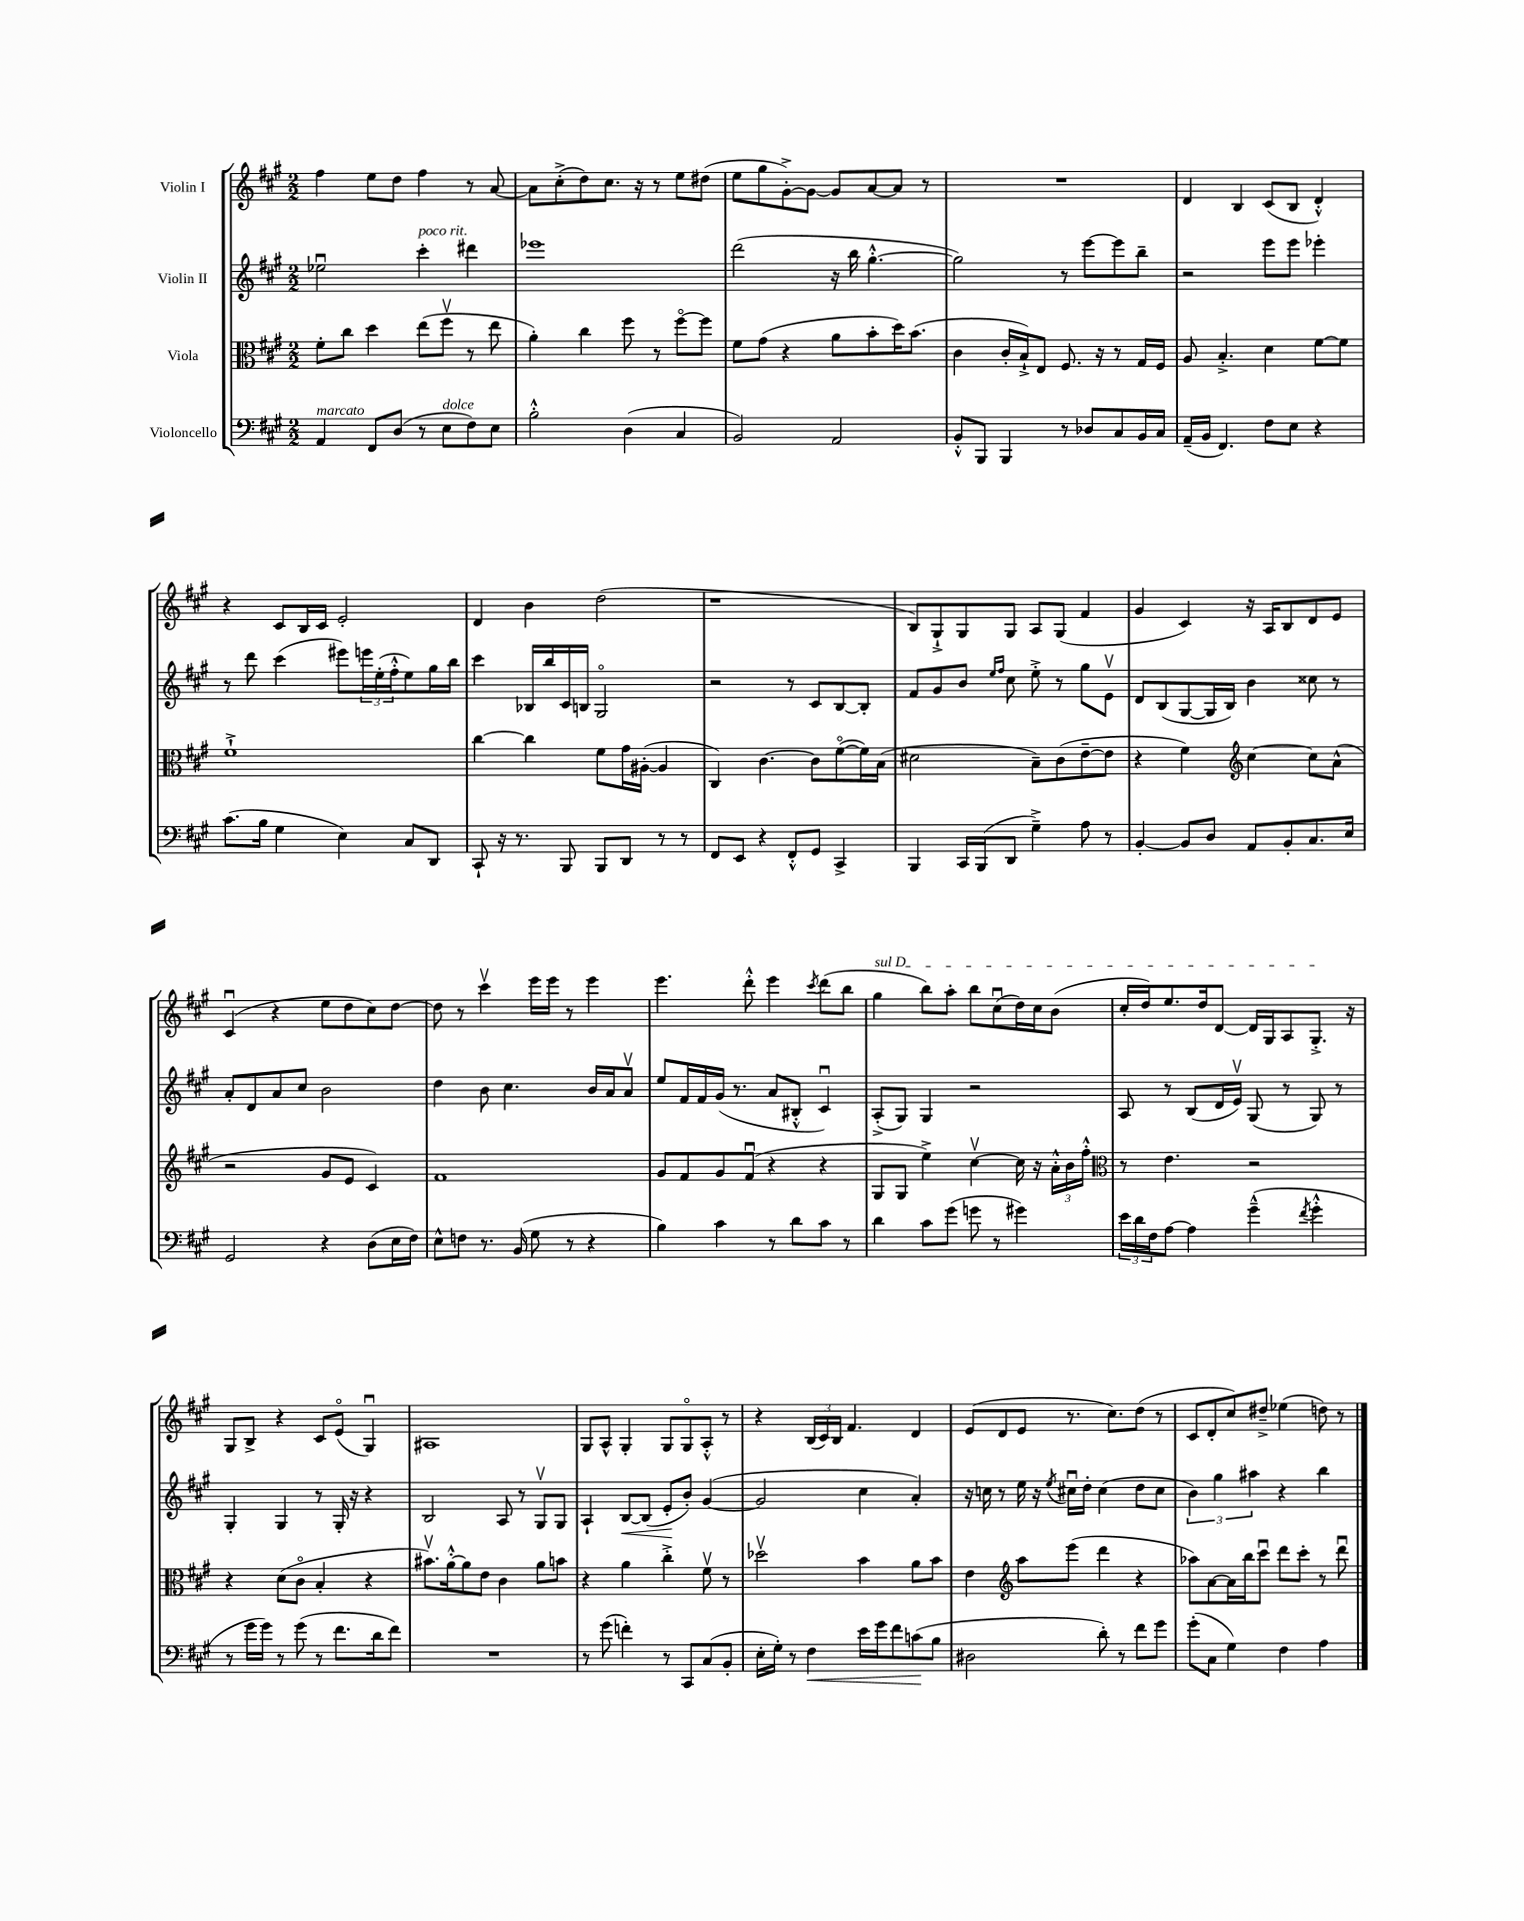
<<
\new StaffGroup <<
\new Staff = "s0" \with { instrumentName = "Violin I" } {
    \clef treble \key a \major \numericTimeSignature \time 2/2
    fis''4 e''8 d''8 fis''4 r8 a'8~ |
    a'8 cis''8-.->( d''8) cis''8. r16 r8 e''8 dis''8( |
    e''8 gis''8 gis'8~-.->) gis'8~ gis'8 a'8~ a'8 r8 |
    R1 |
    d'4 b4 cis'8( b8 d'4-.-^) |
    r4 cis'8 b16 cis'16 e'2-. |
    d'4 b'4 d''2( |
    r1 |
    b8) gis8-!-> gis8 gis8 a8 gis8( fis'4 |
    gis'4 cis'4) r16 a16 b8 d'8 e'8 |
    cis'4\downbow( r4 e''8 d''8 cis''8) d''8~ |
    d''8 r8 cis'''4\upbow e'''16 e'''16 r8 e'''4 |
    e'''4. d'''8-.-^ e'''4 \acciaccatura { cis'''8 } d'''8( b''8 |
    \once \override TextSpanner.bound-details.left.text = \markup { \italic "sul D" } gis''4\startTextSpan b''8) a''8-. b''8 cis''8\downbow( d''16) cis''16 b'8( |
    cis''16-. d''16) e''8. d''16 d'8~ d'16 gis16 a8 gis8.-.->\stopTextSpan r16 |
    gis8 b8-> r4 cis'8 e'8\flageolet( gis4\downbow) |
    ais1 |
    gis8 a8-^ gis4-. gis8 gis8\flageolet a8-.-^ r8 |
    r4 \tuplet 3/2 { b16( cis'16) b16 } fis'4. d'4 |
    e'8( d'8 e'8 r8. cis''8.) d''8( r8 |
    cis'8 d'8-. cis''8) dis''8---> ees''4( d''8) r8 \bar "|." |
}
\new Staff = "s1" \with { instrumentName = "Violin II" } {
    \clef treble \key a \major \numericTimeSignature \time 2/2
    ees''2\downbow cis'''4-.^\markup { \italic "poco rit." } dis'''4 |
    ees'''1 |
    d'''2( r16 b''16 gis''4.~-.-^ |
    gis''2) r8 e'''8~ e'''8 b''8-- |
    r2 e'''8 e'''8 ees'''4-. |
    r8 d'''8 cis'''4( eis'''8) \tuplet 3/2 { e'''16 e''16-.( fis''16-.-^ } e''8) gis''16 b''16 |
    cis'''4 bes16 b''16 cis'16 b16 gis2\flageolet |
    r2 r8 cis'8 b8~ b8-. |
    fis'8 gis'8 b'8 \grace { e''16 fis''16 } cis''8 e''8-.-> r8 gis''8 e'8\upbow |
    d'8 b8( gis8~ gis16 b16) b'4 cisis''8 r8 |
    a'8-. d'8 a'8 cis''8 b'2 |
    d''4 b'8 cis''4. b'16 a'16 a'8\upbow |
    e''8 fis'16 fis'16 gis'16( r8. a'8 bis8-.-^ cis'4\downbow) |
    a8-.->( gis8) gis4 r2 |
    a8 r8 b8( d'16 e'16\upbow) gis8( r8 gis8) r8 |
    gis4-. gis4 r8 gis16-. r16 r4 |
    b2 a8 r8 gis8\upbow gis8 |
    a4-! b8~\< b8( e'8-.\! b'8-.) gis'4~( |
    gis'2 cis''4 a'4-.) |
    r16 c''16 r8 e''16 r16 \acciaccatura { e''8 } cis''16\downbow d''16-. cis''4( d''8 cis''8 |
    \tuplet 3/2 { b'4) gis''4 ais''4 } r4 b''4 \bar "|." |
}
\new Staff = "s2" \with { instrumentName = "Viola" } {
    \clef alto \key a \major \numericTimeSignature \time 2/2
    fis'8-. cis''8 d''4 e''8( fis''8\upbow r8 e''8 |
    a'4-.) cis''4 fis''8 r8 fis''8~\flageolet fis''8 |
    fis'8 gis'8( r4 a'8 b'8-. d''16) b'8.( |
    cis'4 cis'16-. b16-!->) e8 fis8. r16 r8 gis16 fis16 |
    a8 b4.-.-> d'4 fis'8~ fis'8 |
    fis'1-!-> |
    cis''4~ cis''4 fis'8 gis'16 ais16~-.( ais4 |
    cis4) cis'4.~ cis'8 fis'8~\flageolet( fis'16) b16( |
    dis'2 b8--) cis'8( e'8~-- e'8 |
    r4 fis'4) \clef treble cis''4~ cis''8 a'8-^( |
    r2 gis'8 e'8 cis'4) |
    fis'1 |
    gis'8 fis'8 gis'8 fis'8\downbow( r4 r4 |
    gis8 gis8 e''4->) cis''4~\upbow cis''16 r16 \tuplet 3/2 { a'16-.-^ b'16 fis''16-.-^ } |
    \clef alto r8 e'4. r2 |
    r4 d'8( cis'8\flageolet b4-. r4 |
    bis'8.\upbow) a'16~-.-^ a'8 e'8 cis'4 a'8 b'8 |
    r4 a'4 cis''4-.-> fis'8\upbow r8 |
    des''2\upbow b'4 a'8 b'8 |
    e'4 \clef treble a''8 e'''8( d'''4 r4 |
    aes''8) a'8~ a'16 b''16 cis'''8\downbow d'''8 cis'''8-. r8 d'''8\downbow \bar "|." |
}
\new Staff = "s3" \with { instrumentName = "Violoncello" } {
    \clef bass \key a \major \numericTimeSignature \time 2/2
    a,4^\markup { \italic "marcato" } fis,8 d8( r8 e8^\markup { \italic "dolce" } fis8) e8 |
    b2-.-^ d4( cis4 |
    b,2) a,2 |
    b,8-.-^ b,,8 b,,4 r8 des8 cis8 b,16 cis16 |
    a,16--( b,16 fis,4.) fis8 e8 r4 |
    cis'8.( b16 gis4 e4) cis8 d,8 |
    cis,8-! r16 r8. b,,8 b,,8 d,8 r8 r8 |
    fis,8 e,8 r4 fis,8-.-^ gis,8 cis,4-> |
    b,,4 cis,16 b,,16( d,8 gis4--->) a8 r8 |
    b,4~-. b,8 d8 a,8 b,8-. cis8. e16 |
    gis,2 r4 d8( e16 fis16) |
    e8-^ f8 r8. b,16( gis8 r8 r4 |
    b4) cis'4 r8 d'8 cis'8 r8 |
    d'4 cis'8 gis'8( g'8 r8 gis'4) |
    \tuplet 3/2 { e'16 d'16 fis16 } a8~ a4 gis'4---^( \acciaccatura { fis'8 } gis'4-.-^ |
    r8 gis'16 gis'16) r8 gis'8( r8 fis'8. d'16 fis'8) |
    R1 |
    r8 gis'8( f'4-.) r8 cis,8 cis8( b,8-. |
    e16-. gis16-.) r8 fis4\< e'16 gis'16 fis'8 c'8\!( b8 |
    dis2 d'8-.) r8 fis'8 gis'8 |
    gis'8-.( cis8 gis4) fis4 a4 \bar "|." |
}
>>
>>
\layout { \context { \Score \remove "Bar_number_engraver" } }
